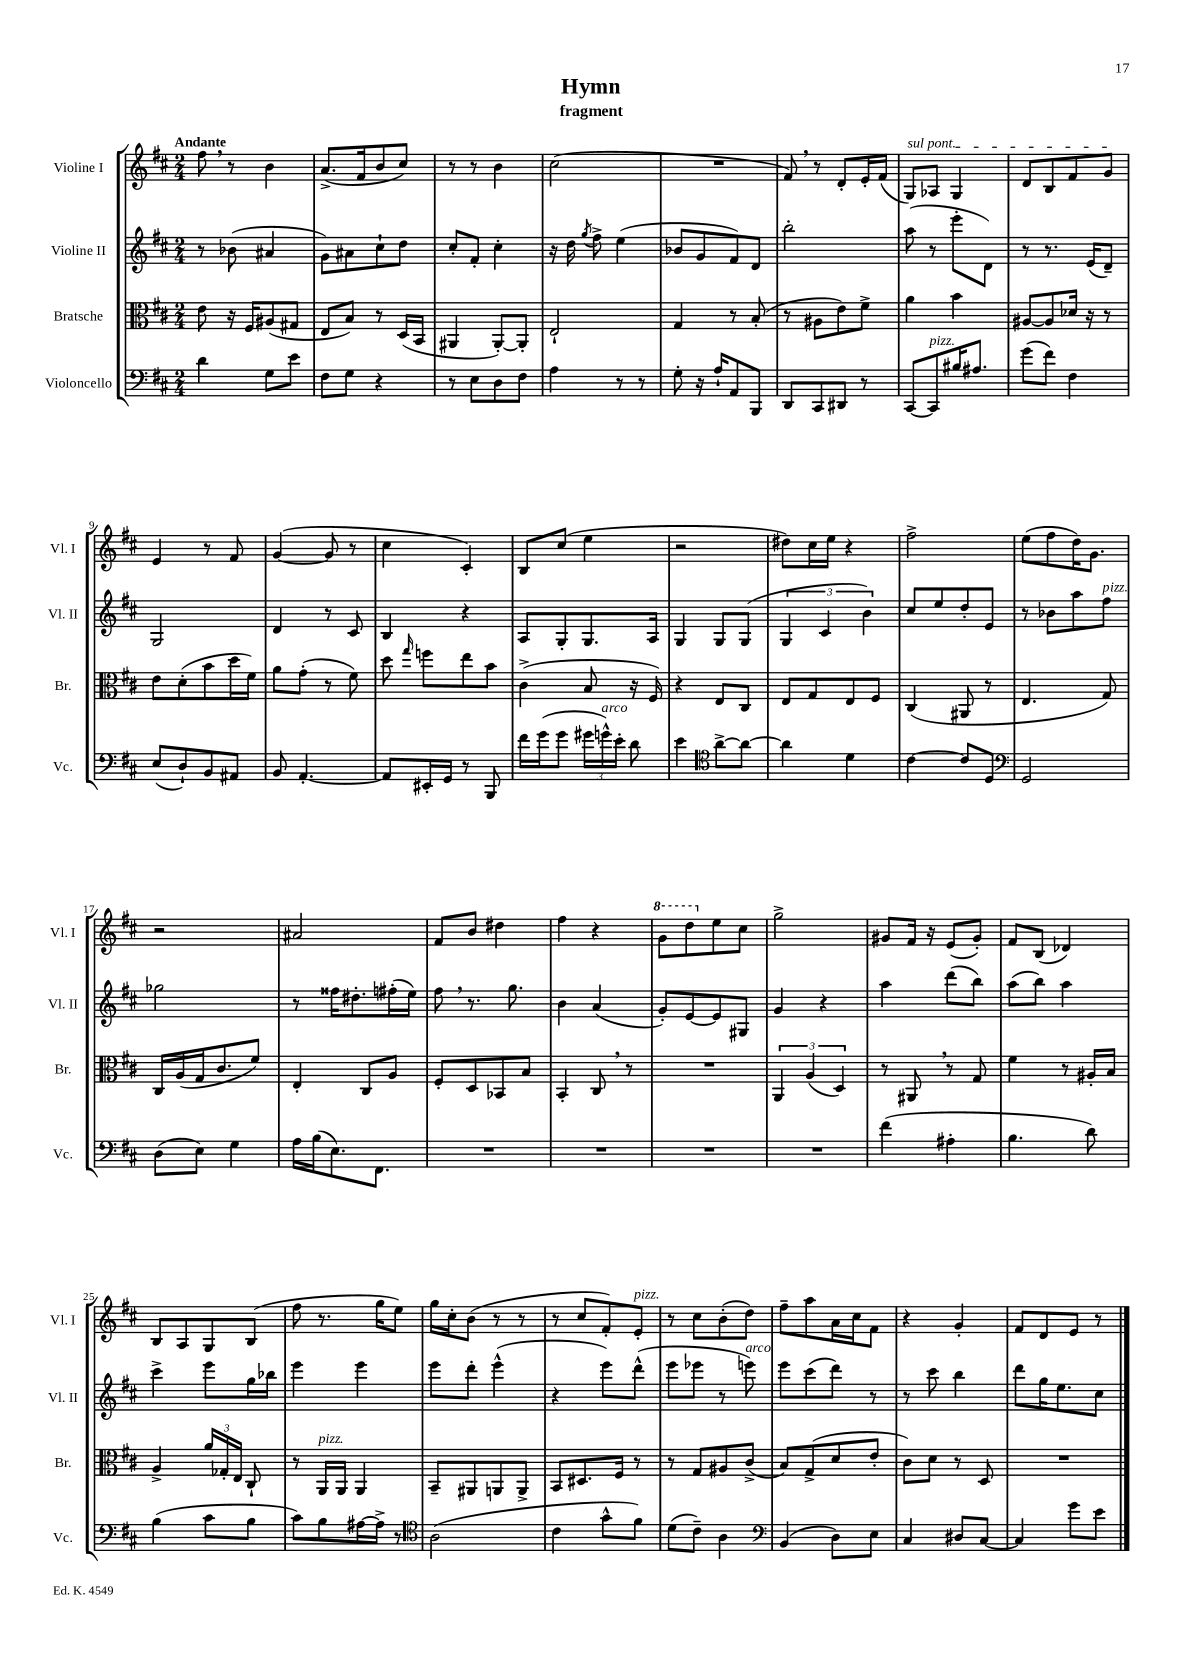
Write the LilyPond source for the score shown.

\header { title = "Hymn" subtitle = "fragment" }
<<
\new StaffGroup <<
\new Staff = "s0" \with { instrumentName = "Violine I" shortInstrumentName = "Vl. I" } {
    \clef treble \key d \major \numericTimeSignature \time 2/4 \tempo "Andante"
    \autoBeamOff fis''8 \breathe r8 b'4 |
    a'8.[->( fis'16 b'8 cis''8]) |
    r8 r8 b'4 |
    cis''2( |
    R2 |
    fis'8) \breathe r8 d'8[-. e'16-. fis'16]( |
    \once \override TextSpanner.bound-details.left.text = \markup { \italic "sul pont." } g8[\startTextSpan) aes8] g4 |
    d'8[ b8 fis'8 g'8]\stopTextSpan |
    e'4 r8 fis'8 |
    g'4~( g'8 r8 |
    cis''4 cis'4-.) |
    b8[ cis''8]( e''4 |
    r2 |
    dis''8[) cis''16 e''16] r4 |
    fis''2-> |
    e''8[( fis''8 d''16) g'8.] |
    r2 |
    ais'2 |
    fis'8[ b'8] dis''4 |
    fis''4 r4 |
    \ottava #1 g''8[ d'''8 \ottava #0 e''8 cis''8] |
    g''2-> |
    gis'8[ fis'16] r16 e'8[( gis'8]-.) |
    fis'8[ b8]( des'4) |
    b8[ a8 g8 b8]( |
    fis''8 r8. g''16[ e''8]) |
    g''16[ cis''16-. b'8]( r8 r8 |
    r8 cis''8[ fis'8-.) e'8]-.^\markup { \italic "pizz." } |
    r8 cis''8[ b'8-.( d''8]) |
    fis''8[-- a''8 a'16 cis''16 fis'8] |
    r4 g'4-. |
    fis'8[ d'8 e'8] r8 \bar "|." |
}
\new Staff = "s1" \with { instrumentName = "Violine II" shortInstrumentName = "Vl. II" } {
    \clef treble \key d \major \numericTimeSignature \time 2/4
    \autoBeamOff r8 bes'8( ais'4 |
    g'8[) ais'8 cis''8-! d''8] |
    cis''8[-. fis'8]-. cis''4-. |
    r16 d''16 \acciaccatura { g''8 } fis''8-> e''4( |
    bes'8[ g'8 fis'8) d'8] |
    b''2-. |
    a''8( r8 e'''8[-. d'8]) |
    r8 r8. e'16[( d'8]--) |
    g2 |
    d'4 r8 cis'8 |
    b4 r4 |
    a8[ g8-. g8. a16] |
    g4 g8[ g8]( |
    \tuplet 3/2 { g4 cis'4 b'4) } |
    cis''8[ e''8 d''8-. e'8] |
    r8 bes'8[ a''8 fis''8]^\markup { \italic "pizz." } |
    ges''2 |
    r8 fisis''16[ dis''8.-. fis''16-.( e''16]) |
    fis''8 \breathe r8. g''8. |
    b'4 a'4( |
    g'8[-.) e'8~ e'8 gis8] |
    g'4 r4 |
    a''4 d'''8[( b''8]) |
    a''8[( b''8]) a''4 |
    cis'''4-> e'''8[ g''16 bes''16] |
    e'''4 e'''4 |
    e'''8[ d'''8]-. e'''4-^( |
    r4 e'''8[) d'''8]-^( |
    e'''8[ ees'''8] r8 e'''8^\markup { \italic "arco" }) |
    e'''8[ cis'''8( d'''8]) r8 |
    r8 cis'''8 b''4 |
    d'''8[ g''16 e''8. cis''8] \bar "|." |
}
\new Staff = "s2" \with { instrumentName = "Bratsche" shortInstrumentName = "Br." } {
    \clef alto \key d \major \numericTimeSignature \time 2/4
    \autoBeamOff e'8 r16 fis16[ ais8( gis8] |
    e8[ b8]) r8 d16[( b,16] |
    ais,4 ais,8[~-.) ais,8]-. |
    e2-! |
    g4 r8 b8-.( |
    r8 ais8[ e'8) fis'8]-> |
    a'4 b'4 |
    ais8[~ ais8 des'16] r16 r8 |
    e'8[ d'8-.( b'8 d''16 fis'16]) |
    a'8[ g'8]-.( r8 fis'8) |
    d''8 \grace { g''16 } f''8[ e''8 b'8] |
    cis'4->( b8 r16 fis16) |
    r4 e8[ cis8] |
    e8[ g8 e8 fis8] |
    cis4( ais,8 r8 |
    e4. g8) |
    cis16[ a16( g16 cis'8. fis'8]) |
    e4-. cis8[ a8] |
    fis8[-. d8 bes,8 b8] |
    b,4-. cis8 \breathe r8 |
    R2 |
    \tuplet 3/2 { a,4 a4( d4) } |
    r8 ais,8 \breathe r8 g8 |
    fis'4 r8 ais16[-. b16] |
    a4-> \tuplet 3/2 { a'16[ ges16-. e16] } cis8-! |
    r8 a,16[^\markup { \italic "pizz." } a,16] a,4 |
    b,8[-- ais,8 a,8 a,8]-> |
    b,8[ dis8. fis16] r8 |
    r8 g8[ ais8 cis'8]->( |
    b8[) g8->( d'8 e'8]-. |
    cis'8[) d'8] r8 d8 |
    R2 \bar "|." |
}
\new Staff = "s3" \with { instrumentName = "Violoncello" shortInstrumentName = "Vc." } {
    \clef bass \key d \major \numericTimeSignature \time 2/4
    \autoBeamOff d'4 g8[ e'8] |
    fis8[ g8] r4 |
    r8 e8[ d8 fis8] |
    a4 r8 r8 |
    g8-. r16 a16[-! a,8 b,,8] |
    d,8[ cis,8 dis,8] r8 |
    cis,8[~ cis,8^\markup { \italic "pizz." } bis16 ais8.] |
    g'8[( fis'8]) fis4 |
    e8[( d8-!) b,8 ais,8] |
    b,8 a,4.~-. |
    a,8[ eis,16-. g,16] r8 b,,8 |
    fis'16[ g'16( g'8] \tuplet 3/2 { gis'16[ g'16-^^\markup { \italic "arco" }) e'16]-. } d'8 |
    e'4 \clef tenor a'8[~-> a'8]~ |
    a'4 d'4 |
    cis'4~ cis'8[ d8] |
    \clef bass g,2 |
    d8[( e8]) g4 |
    a16[ b16( e8.) fis,8.] |
    R2 |
    R2 |
    R2 |
    R2 |
    fis'4( ais4-. |
    b4. d'8) |
    b4( cis'8[ b8] |
    cis'8[) b8 ais16~ ais16]-> r8 |
    \clef tenor a2( |
    cis'4 g'8[-^ fis'8]) |
    d'8[( cis'8]--) a4 |
    \clef bass b,4( d8[) e8] |
    cis4 dis8[ cis8]~ |
    cis4 g'8[ e'8] \bar "|." |
}
>>
>>
